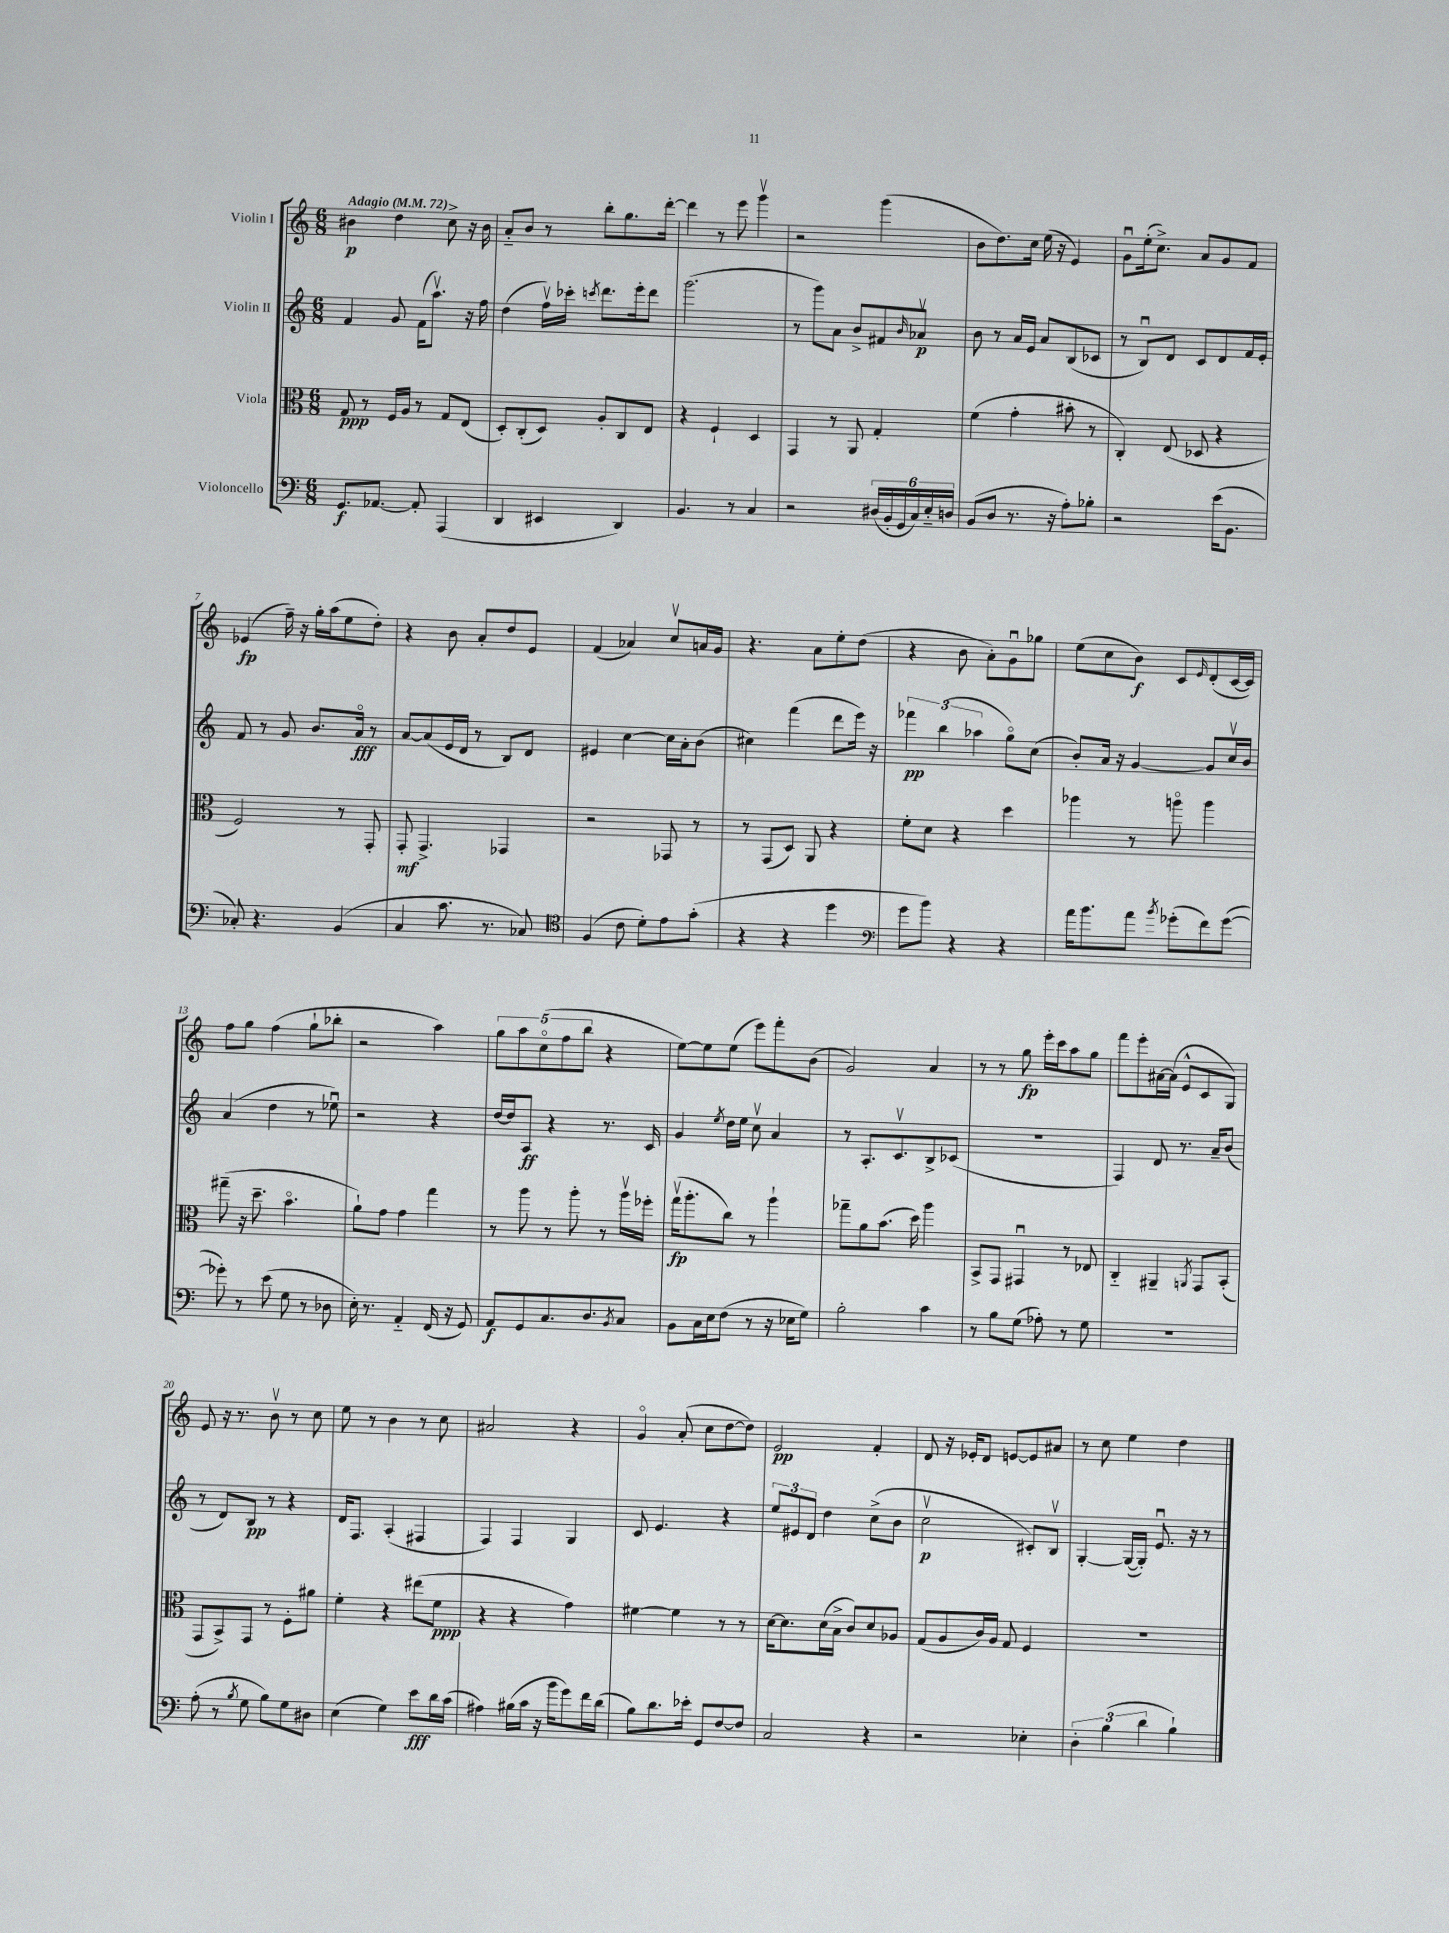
<<
\new StaffGroup <<
\new Staff = "s0" \with { instrumentName = "Violin I" } {
    \clef treble \key c \major \numericTimeSignature \time 6/8 \tempo "Adagio" 4 = 72
    bis'4\p d''4 c''8-> r16 bis'16 |
    a'8-_ b'8 r8 b''8-. g''8. d'''16~-. |
    d'''4 r8 e'''8 g'''4\upbow |
    r2 g'''4( |
    b'8 d''8.) c''16 e''16( r16 e'4) |
    g'8\downbow e''16-.( c''8.->) a'8 g'8 f'8 |
    ees'4\fp( f''16--) r16 g''16-. a''16( e''8 d''8-.) |
    r4 b'8 a'8-. d''8 e'8 |
    f'4( aes'4) c''8\upbow a'16 g'16 |
    r4. a'8 e''8-. d''8( |
    r4 b'8 a'8-.) g'8\downbow ges''8 |
    e''8( c''8 b'8\f) c'8 \grace { e'16 } d'8-.( c'16~ c'16) |
    f''8 g''8 f''4( g''8-! bes''8-. |
    r2 a''4) |
    \tuplet 5/4 { g''8 a''8 c''8\flageolet( f''8 b''8 } r4 |
    e''8~) e''8 e''8( e'''8) f'''8-. b'8( |
    g'2) a'4 |
    r8 r8 g''8\fp e'''16-. c'''16 a''8 g''8 |
    f'''8 e'''8-. ais'16~ ais'16( e'8-^ c'8 g8) |
    e'8 r16 r8. b'8\upbow r8 c''8 |
    e''8 r8 b'4 r8 c''8 |
    ais'2 r4 |
    g'4\flageolet a'8-.( c''8 d''8~ d''8) |
    e'2\pp f'4-. |
    d'8 r16 ees'16-. d'8 e'8~ e'8 ais'8 |
    r8 c''8 e''4 d''4 \bar "|." |
}
\new Staff = "s1" \with { instrumentName = "Violin II" } {
    \clef treble \key c \major \numericTimeSignature \time 6/8
    f'4 g'8 f'16( a''8.\upbow) r16 f''16 |
    d''4( f''16\upbow) ces'''16-. \acciaccatura { c'''8 } d'''8. e'''16-. d'''8 |
    g'''2.( |
    r8 g'''8) a'8 b'8-> fis'8 \grace { b'16 } aes'8\upbow\p |
    b'8 r8 a'16 e'16 a'8 b8( ces'8 |
    r8 b8\downbow) d'8 c'8 d'8 f'16 e'16-. |
    f'8 r8 g'8 b'8. a'16\flageolet\fff r8 |
    a'8~ a'8( e'16 d'16 r8 b8) d'8 |
    eis'4 c''4~ c''16 a'16-. b'8( |
    cis''4) f'''4( d'''8 e'''16) r16 |
    \tuplet 3/2 { fes'''4\pp b''4( aes''4 } g''8\flageolet) c''8( |
    b'8-.) a'16 r16 g'4~ g'8 c''16\upbow b'16 |
    a'4( d''4 r8 ees''8\downbow) |
    r2 r4 |
    d''16~ d''16 a8\ff r4 r8. c'16 |
    g'4 \acciaccatura { e''8 } d''16 e''16 c''8\upbow a'4 |
    r8 a8.-. c'8.\upbow b8-> ces'8( |
    R2. |
    f4) d'8 r8. a'16-- b'8( |
    r8 d'8) b8\pp r8 r4 |
    d'16 f8. a4-.( fis4 |
    f4) f4 g4 |
    c'8 e'4. r4 |
    \tuplet 3/2 { e''8 eis'8 d'8 } d''4 c''8->( b'8 |
    c''2\upbow\p cis'8-.) b8\upbow |
    g4~-. g16~( g16-.) e'8.\downbow r16 r8 \bar "|." |
}
\new Staff = "s2" \with { instrumentName = "Viola" } {
    \clef alto \key c \major \numericTimeSignature \time 6/8
    g8\ppp r8 f16 a16 r8 g8 e8( |
    d8-.) c8-.( d8) a8-. c8 e8 |
    r4 f4-! d4 |
    g,4 r8 a,8 g4-. |
    f'4( g'4-. bis'8-. r8 |
    c4-.) e8( des8 r4 |
    f2) r8 g,8-. |
    g,8-.\mf g,4.-> ges,4 |
    r2 ges,8 r8 |
    r8 g,8( d8) a,8 r4 |
    f'8-. d'8 r4 d''4 |
    aes''4 r8 a''8\flageolet a''4 |
    gis''8--( r16 d''8.-- b'4.\flageolet |
    a'8-!) g'8 g'4 g''4 |
    r8 a''8 r8 a''8-. r8 a''16\upbow fes''16-. |
    g''16\upbow\fp( a''8.-. c''8) r8 a''4-! |
    ges''8-- a'8 b'8.( d''16) a''4 |
    b,8-> g,8 gis,4\downbow r8 ees8 |
    c4-_ ais,4-- \acciaccatura { a,8 } g,8 b,8-.( |
    g,8 b,8->) g,8 r8 f8-. ais'8 |
    f'4-. r4 eis''8( f'8\ppp |
    r4 r4 g'4) |
    fis'4~ fis'4 r8 r8 |
    d'16~ d'8. d'16( b16-> c'8) d'8 aes8 |
    g8( a8 c'16) a16 g8 f4 |
    R2. \bar "|." |
}
\new Staff = "s3" \with { instrumentName = "Violoncello" } {
    \clef bass \key c \major \numericTimeSignature \time 6/8
    g,8.\f aes,8.~ aes,8-. a,,4( |
    d,4 eis,4 d,4) |
    b,4. r8 c4 |
    r2 \tuplet 6/4 { dis16( b,16-. g,16 c16) e16-_ d16 } |
    b,8( d8 r8. r16 a8-.) bes8-. |
    r2 e'16( b,8. |
    ces8-.) r4. b,4( |
    c4 c'8. r8. ces8) |
    \clef tenor f4( c'8 d'8-.) e'8 g'8-.( |
    r4 r4 d''4 |
    \clef bass g'8 b'8) r4 r4 |
    a'16 b'8. a'8 \acciaccatura { b'8 } ges'8-.( f'8) ges'8~( |
    ges'8-.) r8 e'8( g8 r8 des8 |
    e16-.) r8. a,4-_ f,16( r16 g,8) |
    a,8\f g,8 c8. d8. \acciaccatura { b,8 } c8 |
    b,8 c16 e16 f8( r8 r16 ees16 g8) |
    b2-. c'4 |
    r8 b8 g8( aes8-.) r8 g8 |
    R2. |
    a8-.( r8 \acciaccatura { b8 } g8 b8) g8 dis8 |
    e4( g4) e'8\fff d'16 c'16( |
    ais4) bis16( c'16 r16 b'16 g'8) f'16 d'16( |
    b8) d'8. ees'16-. g,8 f8~ f8 |
    c2 r4 |
    r2 ees4-. |
    \tuplet 3/2 { d4-. b4( d'4 } b4-!) \bar "|." |
}
>>
>>
